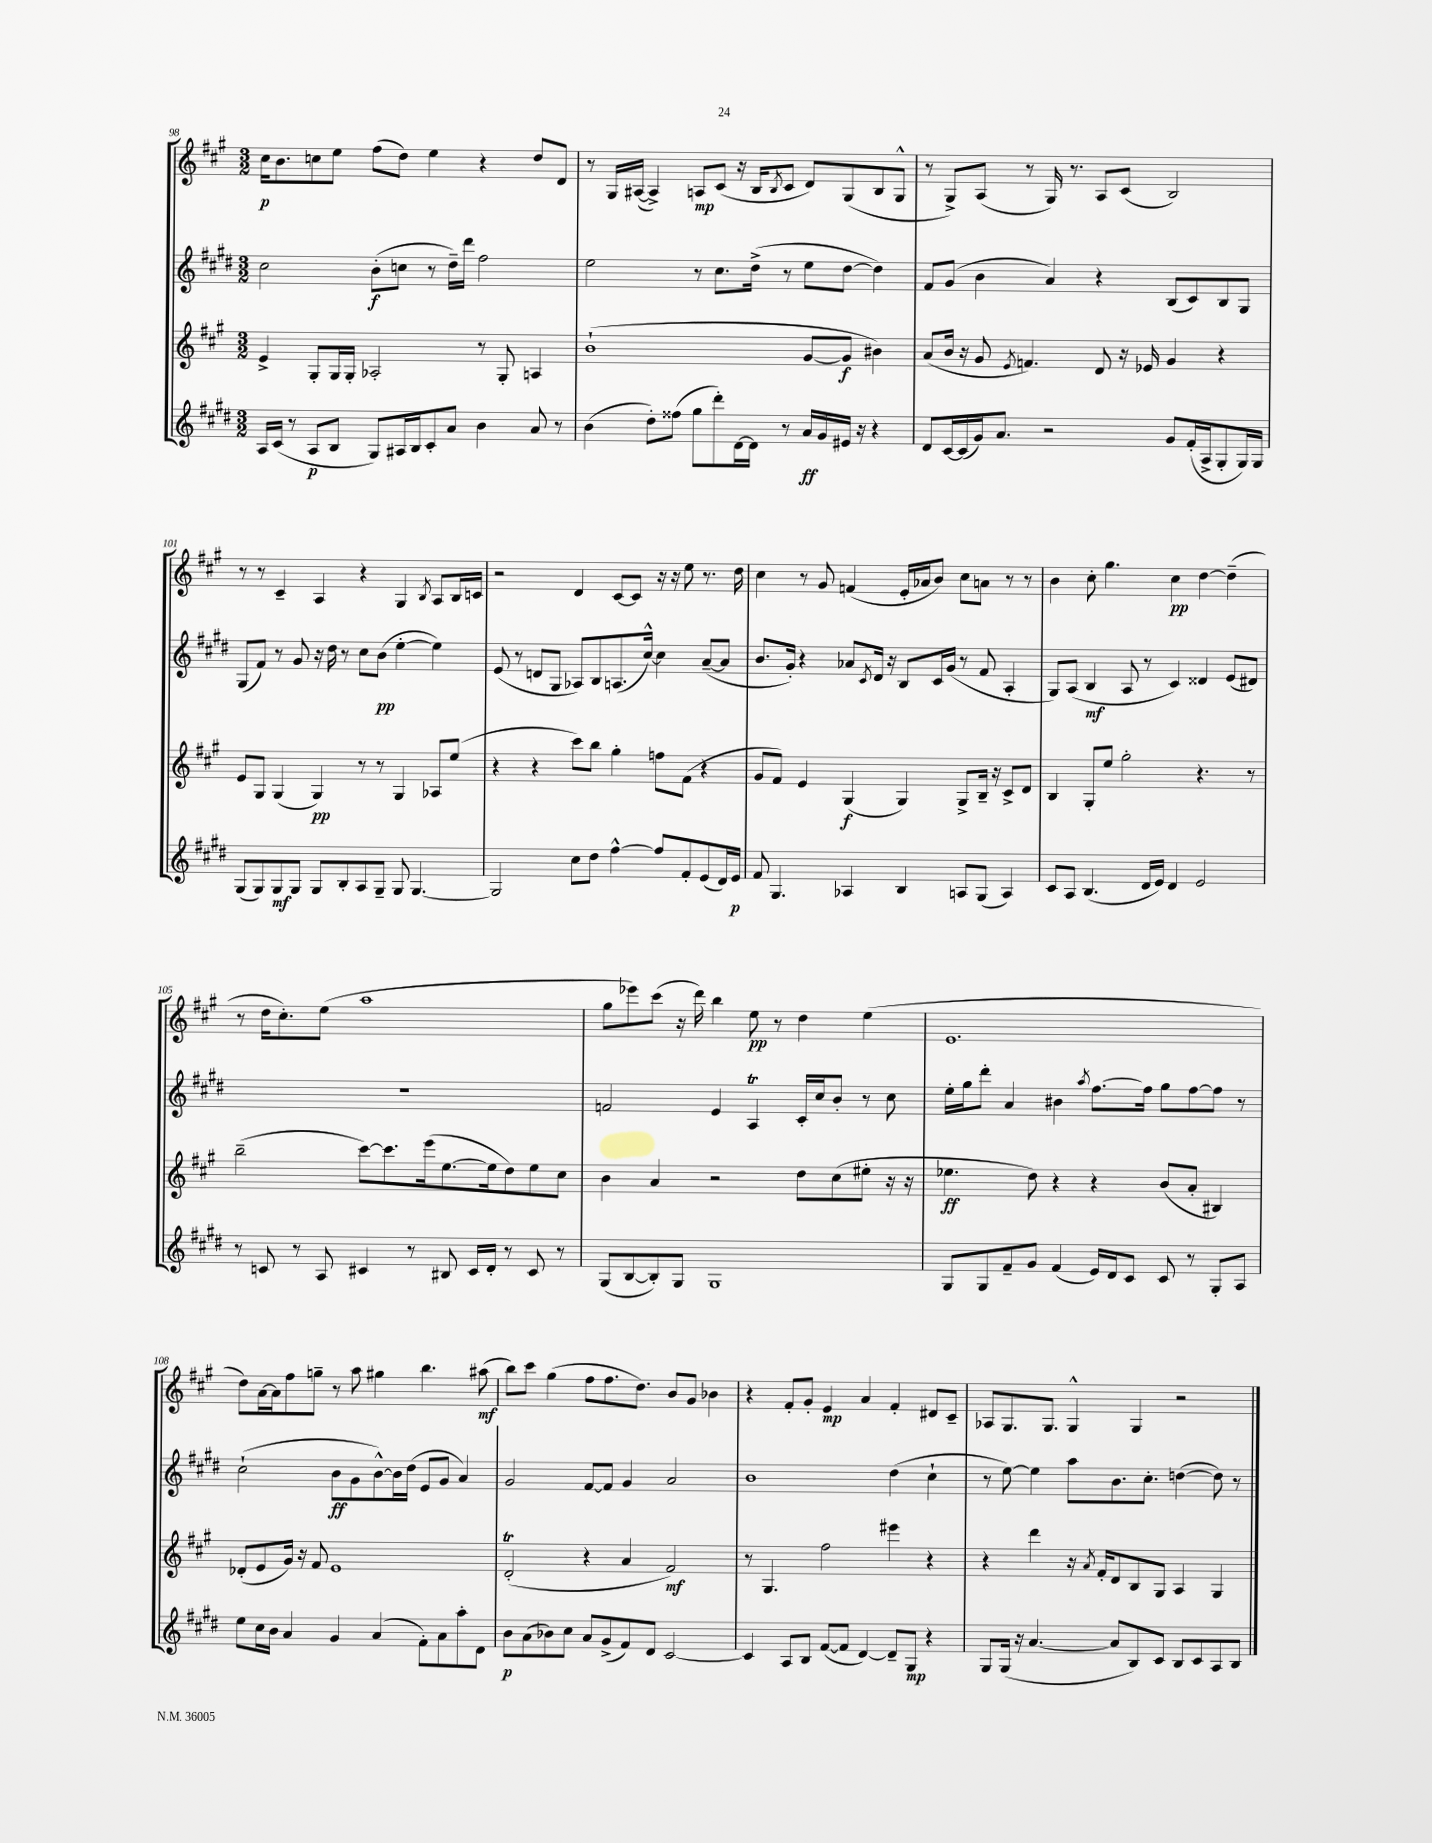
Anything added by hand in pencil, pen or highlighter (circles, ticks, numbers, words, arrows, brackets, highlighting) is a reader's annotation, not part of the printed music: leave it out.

**kern	**dynam	**kern	**dynam	**kern	**dynam	**kern	**dynam
*part4	*part4	*part3	*part3	*part2	*part2	*part1	*part1
*staff4	*staff4	*staff3	*staff3	*staff2	*staff2	*staff1	*staff1
*clefG2	*	*clefG2	*	*clefG2	*	*clefG2	*
*k[f#c#g#d#]	*	*k[f#c#g#]	*	*k[f#c#g#d#]	*	*k[f#c#g#]	*
*M3/2	*	*M3/2	*	*M3/2	*	*M3/2	*
=98	=98	=98	=98	=98	=98	=98	=98
16A/LL	.	4e^/	.	2cc#\	.	16cc#\KL	p
(16c#/JJ	.	.	.	.	.	8.b\	.
8r	.	.	.	.	.	.	.
8A/L	p	8G#'/L	.	.	.	8ccn\	.
8B/J	.	16G#/L	.	.	.	8ee\J	.
.	.	16G#'/JJ	.	.	.	.	.
8G#/L)	.	2A-X'/	.	(8b'\L	f	(8ff#\L	.
16A#X/L	.	.	.	8ccn\J	.	8dd\J)	.
16B/J	.	.	.	.	.	.	.
8c#'/	.	.	.	8r	.	4ee\	.
8a/J	.	.	.	16dd#~\LL)	.	.	.
.	.	.	.	16ddd#\JJ	.	.	.
4b\	.	8r	.	2ff#\	.	4r	.
.	.	8G#'/	.	.	.	.	.
8a/	.	4An/	.	.	.	8dd/L	.
8r	.	.	.	.	.	8d/J	.
=99	=99	=99	=99	=99	=99	=99	=99
(4b\	.	(1b`	.	2ee\	.	8r	.
.	.	.	.	.	.	16G#/LL	.
.	.	.	.	.	.	([16A#X/JJ	.
8dd#'\L)	.	.	.	.	.	4A#^/])	.
(8ff##X\J	.	.	.	.	.	.	.
8gg#\L	.	.	.	8r	.	8An/L	mp
8ddd#'\)	.	.	.	8.cc#\L	.	(8c#/J	.
[16d#\L	.	.	.	.	.	16r	.
16d#\JJ]	.	.	.	(16dd#^\Jk	.	16B/KL	.
.	.	.	.	.	.	8qB/	.
8r	.	.	.	8r	.	8c#/J	.
16a/LL	ff	[8g#/L	.	8ee\L	.	8d/L)	.
16g#/	.	.	.	.	.	.	.
16e#X/JJ	.	8g#/J]	f	[8dd#\J	.	(8G#/	.
16r	.	.	.	.	.	.	.
4r	.	4b#X\)	.	4dd#\])	.	8B/	.
.	.	.	.	.	.	8G#^^/J	.
=100	=100	=100	=100	=100	=100	=100	=100
8d#/L	.	(8a/L	.	8f#/L	.	8r	.
[16c#/L	.	16b/Jk	.	(8g#/J	.	8G#^/L)	.
(16c#/]	.	16r	.	.	.	.	.
16g#/J)	.	8g#/	.	4b\	.	(8A/J	.
8.a/J	.	.	.	.	.	.	.
.	.	8qe/	.	.	.	.	.
.	.	4.fn/)	.	.	.	8r	.
2r	.	.	.	4a/)	.	16G#/)	.
.	.	.	.	.	.	8.r	.
.	.	8d/	.	4r	.	8A/L	.
.	.	16r	.	.	.	(8c#/J	.
.	.	16e-X/	.	.	.	.	.
8g#/L	.	4g#/	.	(8B/L	.	2B/)	.
(16f#'/L	.	.	.	8c#/)	.	.	.
16A^/J	.	.	.	.	.	.	.
8G#'/	.	4r	.	8B/	.	.	.
16G#/L)	.	.	.	8G#/J	.	.	.
16G#/JJ	.	.	.	.	.	.	.
!!LO:LB:g=z
=101	=101	=101	=101	=101	=101	=101	=101
(8G#/L	.	8e/L	.	(8G#/L	.	8r	.
8G#/)	.	8G#/J	.	8f#/J)	.	8r	.
8G#/	mf	(4G#/	.	8r	.	4c#~/	.
8G#/J	.	.	.	8g#/	.	.	.
8G#/L	.	4G#/)	pp	16r	.	4A/	.
.	.	.	.	16dd#\	.	.	.
8B'/	.	.	.	8r	.	.	.
8A/	.	8r	.	8cc#\L	.	4r	.
8G#~/J	.	8r	.	(8b\J	pp	.	.
8G#/	.	4G#/	.	[4ee'\	.	4G#/	.
[4.G#/	.	.	.	.	.	.	.
.	.	.	.	.	.	8qB/	.
.	.	8A-X/L	.	4ee\])	.	8A/L	.
.	.	(8ee/J	.	.	.	16B/L	.
.	.	.	.	.	.	16cn/JJ	.
=102	=102	=102	=102	=102	=102	=102	=102
2G#/]	.	4r	.	(8e/	.	2r	.
.	.	.	.	8r	.	.	.
.	.	4r	.	8dn/L	.	.	.
.	.	.	.	8G#/J	.	.	.
8cc#\L	.	8ccc#\L)	.	8A-X/L)	.	4d/	.
8dd#\J	.	8bb\J	.	8B/	.	.	.
[4ff#^^\	.	4gg#'\	.	(8.An/	.	[8c#/L	.
.	.	.	.	.	.	8c#/J]	.
.	.	.	.	[16cc#^^/Jk)	.	.	.
8ff#/L]	.	8ffn\L	.	4cc#\]	.	16r	.
.	.	.	.	.	.	16r	.
8f#'/	.	(8f#\J	.	.	.	8ee\	.
(8e/	.	4r	.	([8a~/L	.	8.r	.
16d#/L)	.	.	.	8a/J]	.	.	.
16e/JJ	p	.	.	.	.	16dd\	.
=103	=103	=103	=103	=103	=103	=103	=103
8f#/	.	8g#/L	.	8.b/L	.	4cc#\	.
4.G#/	.	8f#/J)	.	.	.	.	.
.	.	.	.	16g#'/Jk)	.	.	.
.	.	4e/	.	4r	.	8r	.
.	.	.	.	.	.	8g#/	.
4A-X/	.	(4G#/	f	8a-X/L	.	(4fn/	.
.	.	.	.	8qc#/	.	.	.
.	.	.	.	16d#/Jk	.	.	.
.	.	.	.	16r	.	.	.
4B/	.	4G#/)	.	8B/L	.	16e'/LL	.
.	.	.	.	.	.	16a-X/J	.
.	.	.	.	16c#/L	.	8b/J)	.
.	.	.	.	(16g#/JJ	.	.	.
8An/L	.	8G#^/L	.	8r	.	8cc#\L	.
(8G#/J	.	16B~/Jk	.	8f#/	.	8an\J	.
.	.	16r	.	.	.	.	.
4A/)	.	8c#^/L	.	4A'/	.	8r	.
.	.	8d/J	.	.	.	8r	.
=104	=104	=104	=104	=104	=104	=104	=104
8c#/L	.	4B/	.	8G#/L)	.	4b\	.
8A/J	.	.	.	(8A/J	.	.	.
(4.B/	.	8G#'/L	.	4B/	mf	8cc#'\	.
.	.	8ee/J	.	.	.	4.gg#\	.
.	.	2gg#'\	.	8A/	.	.	.
16d#/LL	.	.	.	8r	.	.	.
16e/JJ)	.	.	.	.	.	.	.
4d#/	.	.	.	4c#/)	.	4cc#\	pp
2e/	.	4.r	.	4d##X/	.	[4dd\	.
.	.	.	.	(8e/L	.	(4dd~\]	.
.	.	8r	.	8d#X/J)	.	.	.
!!LO:LB:g=z
=105	=105	=105	=105	=105	=105	=105	=105
8r	.	(2bb~\	.	1.r	.	8r	.
8cn/	.	.	.	.	.	16dd\KL	.
.	.	.	.	.	.	8.cc#'\)	.
8r	.	.	.	.	.	.	.
8A/	.	.	.	.	.	(8ee\J	.
4c#X/	.	[8ccc#\L)	.	.	.	1aa	.
.	.	8.ccc#\]	.	.	.	.	.
8r	.	.	.	.	.	.	.
.	.	(16eee\k	.	.	.	.	.
8B#X/	.	[8.ee\	.	.	.	.	.
16c#/LL	.	.	.	.	.	.	.
16d#'/JJ	.	16ee\k]	.	.	.	.	.
8r	.	8dd\)	.	.	.	.	.
8c#/	.	8ee\	.	.	.	.	.
8r	.	8cc#\J	.	.	.	.	.
=106	=106	=106	=106	=106	=106	=106	=106
(8G#/L	.	4b\	.	2fn/	.	8gg#\L	.
[8B/	.	.	.	.	.	8eee-X\)	.
8B'/])	.	4a/	.	.	.	(8ccc#\J	.
8G#/J	.	.	.	.	.	16r	.
.	.	.	.	.	.	16ddd\)	.
1G#	.	2r	.	4e/	.	4bb\	.
.	.	.	.	4AT/	.	8ee\	pp
.	.	.	.	.	.	8r	.
.	.	8dd\L	.	16c#'/LL	.	4dd\	.
.	.	.	.	16cc#/J	.	.	.
.	.	(8cc#\	.	8b'/J	.	.	.
.	.	8ee#X'\J	.	8r	.	(4ee\	.
.	.	16r	.	8cc#\	.	.	.
.	.	16r	.	.	.	.	.
=107	=107	=107	=107	=107	=107	=107	=107
8G#/L	.	4.ee-X\	ff	16ee'\LL	.	1.e	.
.	.	.	.	16gg#\J	.	.	.
8G#/	.	.	.	8ddd#'\J	.	.	.
8f#~/	.	.	.	4a/	.	.	.
8g#/J	.	8dd\)	.	.	.	.	.
(4f#/	.	4r	.	4b#X\	.	.	.
.	.	.	.	8qaa/	.	.	.
16e/LL)	.	4r	.	[8.ff#\L	.	.	.
16d#/J	.	.	.	.	.	.	.
8c#/J	.	.	.	.	.	.	.
.	.	.	.	16ff#\Jk]	.	.	.
8c#/	.	(8b/L	.	8gg#\L	.	.	.
8r	.	8a'/J	.	[8ff#\	.	.	.
8G#'/L	.	4B#X/)	.	8ff#\J]	.	.	.
8A/J	.	.	.	8r	.	.	.
!!LO:LB:g=z
=108	=108	=108	=108	=108	=108	=108	=108
8ee\L	.	(8d-X'/L	.	(2cc#`\	.	8dd\L)	.
16cc#\L	.	8e/	.	.	.	[16a\L	.
16b\JJ	.	.	.	.	.	16a\J]	.
4a/	.	16g#/Jk)	.	.	.	8ff#\	.
.	.	16r	.	.	.	.	.
.	.	8f#/	.	.	.	8ggn~\J	.
4g#/	.	1e	.	8b\L	ff	8r	.
.	.	.	.	8g#\	.	8aa\	.
(4a/	.	.	.	[8b^^\)	.	4gg#X\	.
.	.	.	.	16b\L]	.	.	.
.	.	.	.	(16dd#\JJ	.	.	.
8f#'\L)	.	.	.	8e/L	.	4.bb\	.
8a\	.	.	.	8g#/J	.	.	.
8aa'\	.	.	.	4a/)	.	.	.
8d#\J	.	.	.	.	.	(8aa#X\	mf
=109	=109	=109	=109	=109	=109	=109	=109
8b\L	p	(2dT'/	.	2g#/	.	8bb\L)	.
(8a\	.	.	.	.	.	8ccc#\J	.
8b-X\)	.	.	.	.	.	(4gg#\	.
8cc#\J	.	.	.	.	.	.	.
8a/L	.	4r	.	[8f#/L	.	8ff#\L	.
(8g#^/	.	.	.	8f#/J]	.	8.ff#\	.
8f#/)	.	4a/	.	4g#/	.	.	.
.	.	.	.	.	.	8.dd\J)	.
8d#/J	.	.	.	.	.	.	.
[2c#/	.	2f#/)	mf	2a/	.	8b/L	.
.	.	.	.	.	.	8g#/J	.
.	.	.	.	.	.	4b-X\	.
=110	=110	=110	=110	=110	=110	=110	=110
4c#/]	.	8r	.	1b	.	4r	.
.	.	4.G#/	.	.	.	.	.
8A/L	.	.	.	.	.	8f#'/L	.
8B/J	.	.	.	.	.	8g#'/J	.
([8f#/L	.	2ff#\	.	.	.	4e/	mp
8f#/J]	.	.	.	.	.	.	.
[4d#/)	.	.	.	.	.	4a/	.
8d#~/L]	.	4eee#X\	.	(4dd#\	.	4f#'/	.
8G#/J	mp	.	.	.	.	.	.
4r	.	4r	.	4cc#`\	.	8d#X/L	.
.	.	.	.	.	.	8c#~/J	.
=111	=111	=111	=111	=111	=111	=111	=111
8G#/L	.	4r	.	8r	.	8A-X/L	.
(16G#/Jk	.	.	.	[8ee\)	.	8.G#/	.
16r	.	.	.	.	.	.	.
[4.a/	.	4ddd\	.	4ee\]	.	.	.
.	.	.	.	.	.	8.G#/J	.
.	.	16r	.	8aa\L	.	4G#^^/	.
.	.	8qa/	.	.	.	.	.
.	.	16f#'/KL	.	.	.	.	.
8a/L]	.	8d/	.	8.b\	.	.	.
8B/)	.	8B/	.	.	.	4G#/	.
.	.	.	.	8.cc#'\J	.	.	.
8c#/J	.	8G#/J	.	.	.	.	.
8B/L	.	4A/	.	([4ddn\	.	2r	.
8c#/	.	.	.	.	.	.	.
8A/	.	4G#/	.	8dd\])	.	.	.
8B/J	.	.	.	8r	.	.	.
==	==	==	==	==	==	==	==
*-	*-	*-	*-	*-	*-	*-	*-
